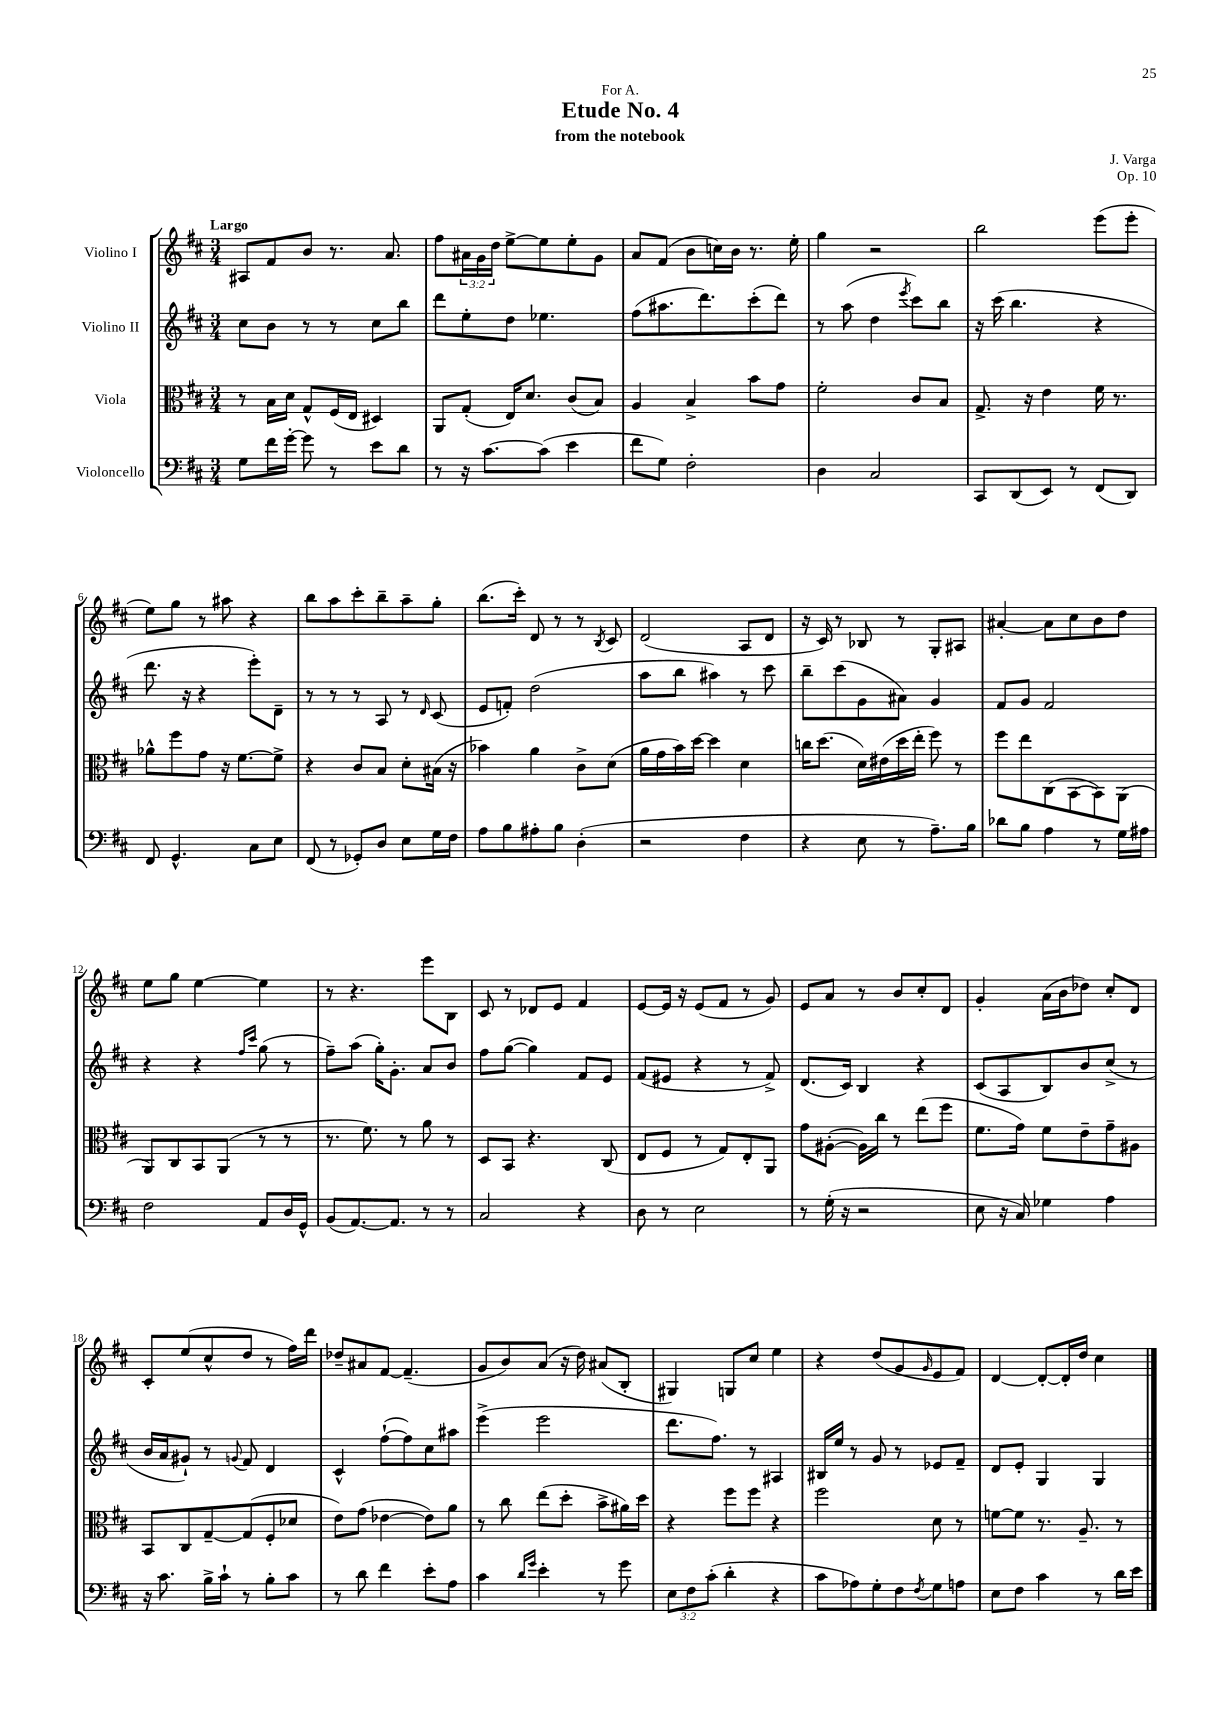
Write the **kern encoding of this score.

**kern	**kern	**kern	**kern
*part4	*part3	*part2	*part1
*staff4	*staff3	*staff2	*staff1
*I"Violoncello	*I"Viola	*I"Violino II	*I"Violino I
*clefF4	*clefC3	*clefG2	*clefG2
*k[f#c#]	*k[f#c#]	*k[f#c#]	*k[f#c#]
*M3/4	*M3/4	*M3/4	*M3/4
=1	=1	=1	=1
!	!	!	!LO:TX:a:B:t=Largo
8G\L	8r	8cc#\L	8A#X/L
16f#\L	16B\LL	8b\J	8f#/
[16g'\JJ	16d\JJ	.	.
8g\]	8G^^/L	8r	8b/J
8r	(16F#/L	8r	8.r
.	16E/JJ	.	.
8e\L	4D#X/)	8cc#\L	.
.	.	.	8.a/
8d\J	.	8bb\J	.
=2	=2	=2	=2
8r	8AA/L	8ddd\L	8ff#\L
16r	(8G'/J	8ee'\	24a#X\L
.	.	.	24g\
[8.c#\L	.	.	.
.	.	.	24dd\JJ
.	16E/KL)	8dd\J	[8ee^\L
.	8.d/J	.	.
(8c#\J]	.	4.ee-X\	8ee\]
4e\	(8c#/L	.	8ee'\
.	8B/J)	.	8g\J
=3	=3	=3	=3
8f#\L	4A/	(8ff#\L	8a/L
8G\J)	.	8.aa#X\	(8f#/J
2F#'\	4B^/	.	8b\L
.	.	8.ddd\)	.
.	.	.	16ccn\L)
.	.	.	16b\JJ
.	8b\L	(8ccc#'\	8.r
.	8g\J	8ddd\J)	.
.	.	.	16ee'\
=4	=4	=4	=4
4D\	2f#'\	8r	4gg\
.	.	(8aa\	.
2C#/	.	4dd\	2r
.	.	8qeee/	.
.	8c#/L	8ccc#\L)	.
.	8B/J	8bb\J	.
=5	=5	=5	=5
8CC#/L	8.G^/	16r	2bb\
.	.	(16ccc#\	.
(8DD/	.	4.bb\	.
.	16r	.	.
8EE/J)	4e\	.	.
8r	.	.	.
(8FF#/L	16f#\	4r	(8eee\L
.	8.r	.	.
8DD/J)	.	.	8eee'\J
!!LO:LB:g=z
=6	=6	=6	=6
8FF#/	8a-X^^\L	8.ddd\	8ee\L)
4.GG^^/	8ff#\	.	8gg\J
.	.	16r	.
.	8g\J	4r	8r
.	16r	.	8aa#X\
.	[8.f#\L	.	.
8C#\L	.	8eee'\L)	4r
8E\J	8f#^\J]	8d~\J	.
=7	=7	=7	=7
(8FF#/	4r	8r	8bb\L
8r	.	8r	8aa\
8GG-X'/L)	8c#/L	8r	8ccc#'\
8D/J	8B/J	8A/	8bb~\
8E\L	8d'\L	8r	8aa~\
.	.	16qqd/	.
16G\L	(16B#X\Jk	(8c#/	8gg'\J
16F#\JJ	16r	.	.
=8	=8	=8	=8
8A\L	4b-X\)	8e/L	(8.bb\L
8B\	.	8fn'/J)	.
.	.	.	16ccc#'\Jk)
8A#X'\	4a\	(2dd\	8d/
8B\J	.	.	8r
(4D'\	8c#^\L	.	8r
.	.	.	8qB/
.	(8d\J	.	8c#/
=9	=9	=9	=9
2r	16a\LL	8aa\L	(2d/
.	16g\	.	.
.	16b\)	8bb\J	.
.	[16dd\JJ	.	.
.	4dd\]	4aa#X\)	.
4F#\	4d\	8r	8A/L
.	.	8ccc#\	8d/J
=10	=10	=10	=10
4r	16ccn\KL	8bb~\L	16r
.	(8.dd\J	.	16c#/)
.	.	(8ccc#\	8r
8E\	16d\LL)	8g\	8B-X/
.	(16e#X\	.	.
8r	16dd\	8a#X\J)	8r
.	16ee'\JJ	.	.
8.A~\L)	8ff#\)	4g/	8G'/L
.	8r	.	8A#X/J
16B\Jk	.	.	.
=11	=11	=11	=11
8d-X\L	8ff#\L	8f#/L	[4a#X'/
8B\J	8ee\	8g/J	.
4A\	(8C#\	2f#/	8a#\L]
.	[8BB\	.	8cc#\
8r	8BB\])	.	8b\
16G\LL	(8AA\J	.	8dd\J
16A#X\JJ	.	.	.
!!LO:LB:g=z
=12	=12	=12	=12
2F#\	8AA/L)	4r	8ee\L
.	8C#/	.	8gg\J
.	8BB/	4r	[4ee\
.	(8AA/J	.	.
.	.	16qqff#/LL	.
.	.	16qqccc#/JJ	.
8AA/L	8r	(8gg\	4ee\]
16D/L	8r	8r	.
16GG^^/JJ	.	.	.
=13	=13	=13	=13
(8BB/L	8.r	8ff#~\L)	8r
[8.AA/)	.	(8aa\J	4.r
.	8.f#\)	.	.
.	.	16gg'\KL)	.
8.AA/J]	.	8.g'\J	.
.	8r	.	.
8r	8a\	8a/L	8eee\L
8r	8r	8b/J	8B\J
=14	=14	=14	=14
2C#/	8D/L	8ff#\L	8c#/
.	8BB/J	([8gg\J	8r
.	4.r	4gg\])	8d-X/L
.	.	.	8e/J
4r	.	8f#/L	4f#/
.	(8C#/	8e/J	.
=15	=15	=15	=15
8D\	8E/L	(8f#/L	[8e/L
8r	8F#/J	8e#X/J	16e/Jk]
.	.	.	16r
2E\	8r	4r	(8e/L
.	8G/L)	.	8f#/J
.	8E'/	8r	8r
.	8AA/J	8f#^/)	8g/)
=16	=16	=16	=16
8r	8g\L	(8.d/L	8e/L
(16G'\	([8A#X'\J	.	8a/J
16r	.	16c#/Jk)	.
2r	16A#\LL])	4B/	8r
.	16cc#\JJ	.	.
.	8r	.	8b/L
.	(8ee\L	4r	8cc#'/
.	8ff#\J	.	8d/J
=17	=17	=17	=17
8E\	8.f#\L	(8c#/L	4g'/
16r	.	8A/	.
16C#/)	16g\Jk)	.	.
4G-X\	8f#\L	8B/)	(16a\LL
.	.	.	16b\J
.	8e~\	8b/	8dd-X\J)
4A\	8g~\	(8cc#^/J	8cc#'/L
.	8A#X\J	8r	8d/J
!!LO:LB:g=z
=18	=18	=18	=18
16r	8BB/L	16b/LL	8c#'/L
8.c#\	.	16a/J	.
.	8C#/	8g#X`/J)	(8ee/
16B^\LL	[8G~/	8r	8cc#^^/
16c#`\JJ	.	.	.
.	.	8qqgn/	.
8r	(8G/]	8f#/	8dd/J
8B'\L	8F#'/	4d/	8r
8c#\J	8d-X/J	.	16ff#\LL)
.	.	.	16ddd\JJ
=19	=19	=19	=19
8r	8e\L)	4c#^^/	8dd-X~/L
8d\	(8g\J	.	8a#X/
4f#\	[4e-X\	([8ff#`\L	[8f#/J
.	.	8ff#\])	(4.f#~/]
8e'\L	8e-\L])	8cc#\	.
8A\J	8a\J	8aa#X\J	.
=20	=20	=20	=20
4c#\	8r	(4eee^\	8g/L
.	8cc#\	.	8b/)
16qqd/LL	.	.	.
16qqg/JJ	.	.	.
4e'\	(8ee\L	2eee\	(8a/J
.	8dd'\J	.	16r
.	.	.	16dd\)
8r	8b^\L	.	(8a#X/L
8g\	16a#X\L)	.	8B'/J
.	16dd\JJ	.	.
=21	=21	=21	=21
12E\L	4r	8.ddd\L	4G#X/)
12F#\	.	.	.
(12c#'\J	.	.	.
.	.	8.ff#\J)	.
4d'\	8ff#\L	.	8Gn/L
.	8ff#\J	8r	8cc#/J
4r	4r	4A#X/	4ee\
=22	=22	=22	=22
8c#\L	2ff#\	16B#X/LL	4r
.	.	16ee/JJ	.
8A-X\)	.	8r	.
8G'\	.	8g/	(8dd/L
8F#\	.	8r	8g/
8qF#/	.	.	16qqg/
8G\	8d\	8e-X/L	8e/
8An\J	8r	8f#~/J	8f#/J)
=23	=23	=23	=23
8E\L	[8fn\L	8d/L	[4d/
8F#\J	8f\J]	8e'/J	.
4c#\	8.r	4G/	8d'/L_
.	.	.	16d'/L]
.	8.A~/	.	16dd/JJ
8r	.	4G/	4cc#\
16d\LL	8r	.	.
16e\JJ	.	.	.
==	==	==	==
*-	*-	*-	*-
